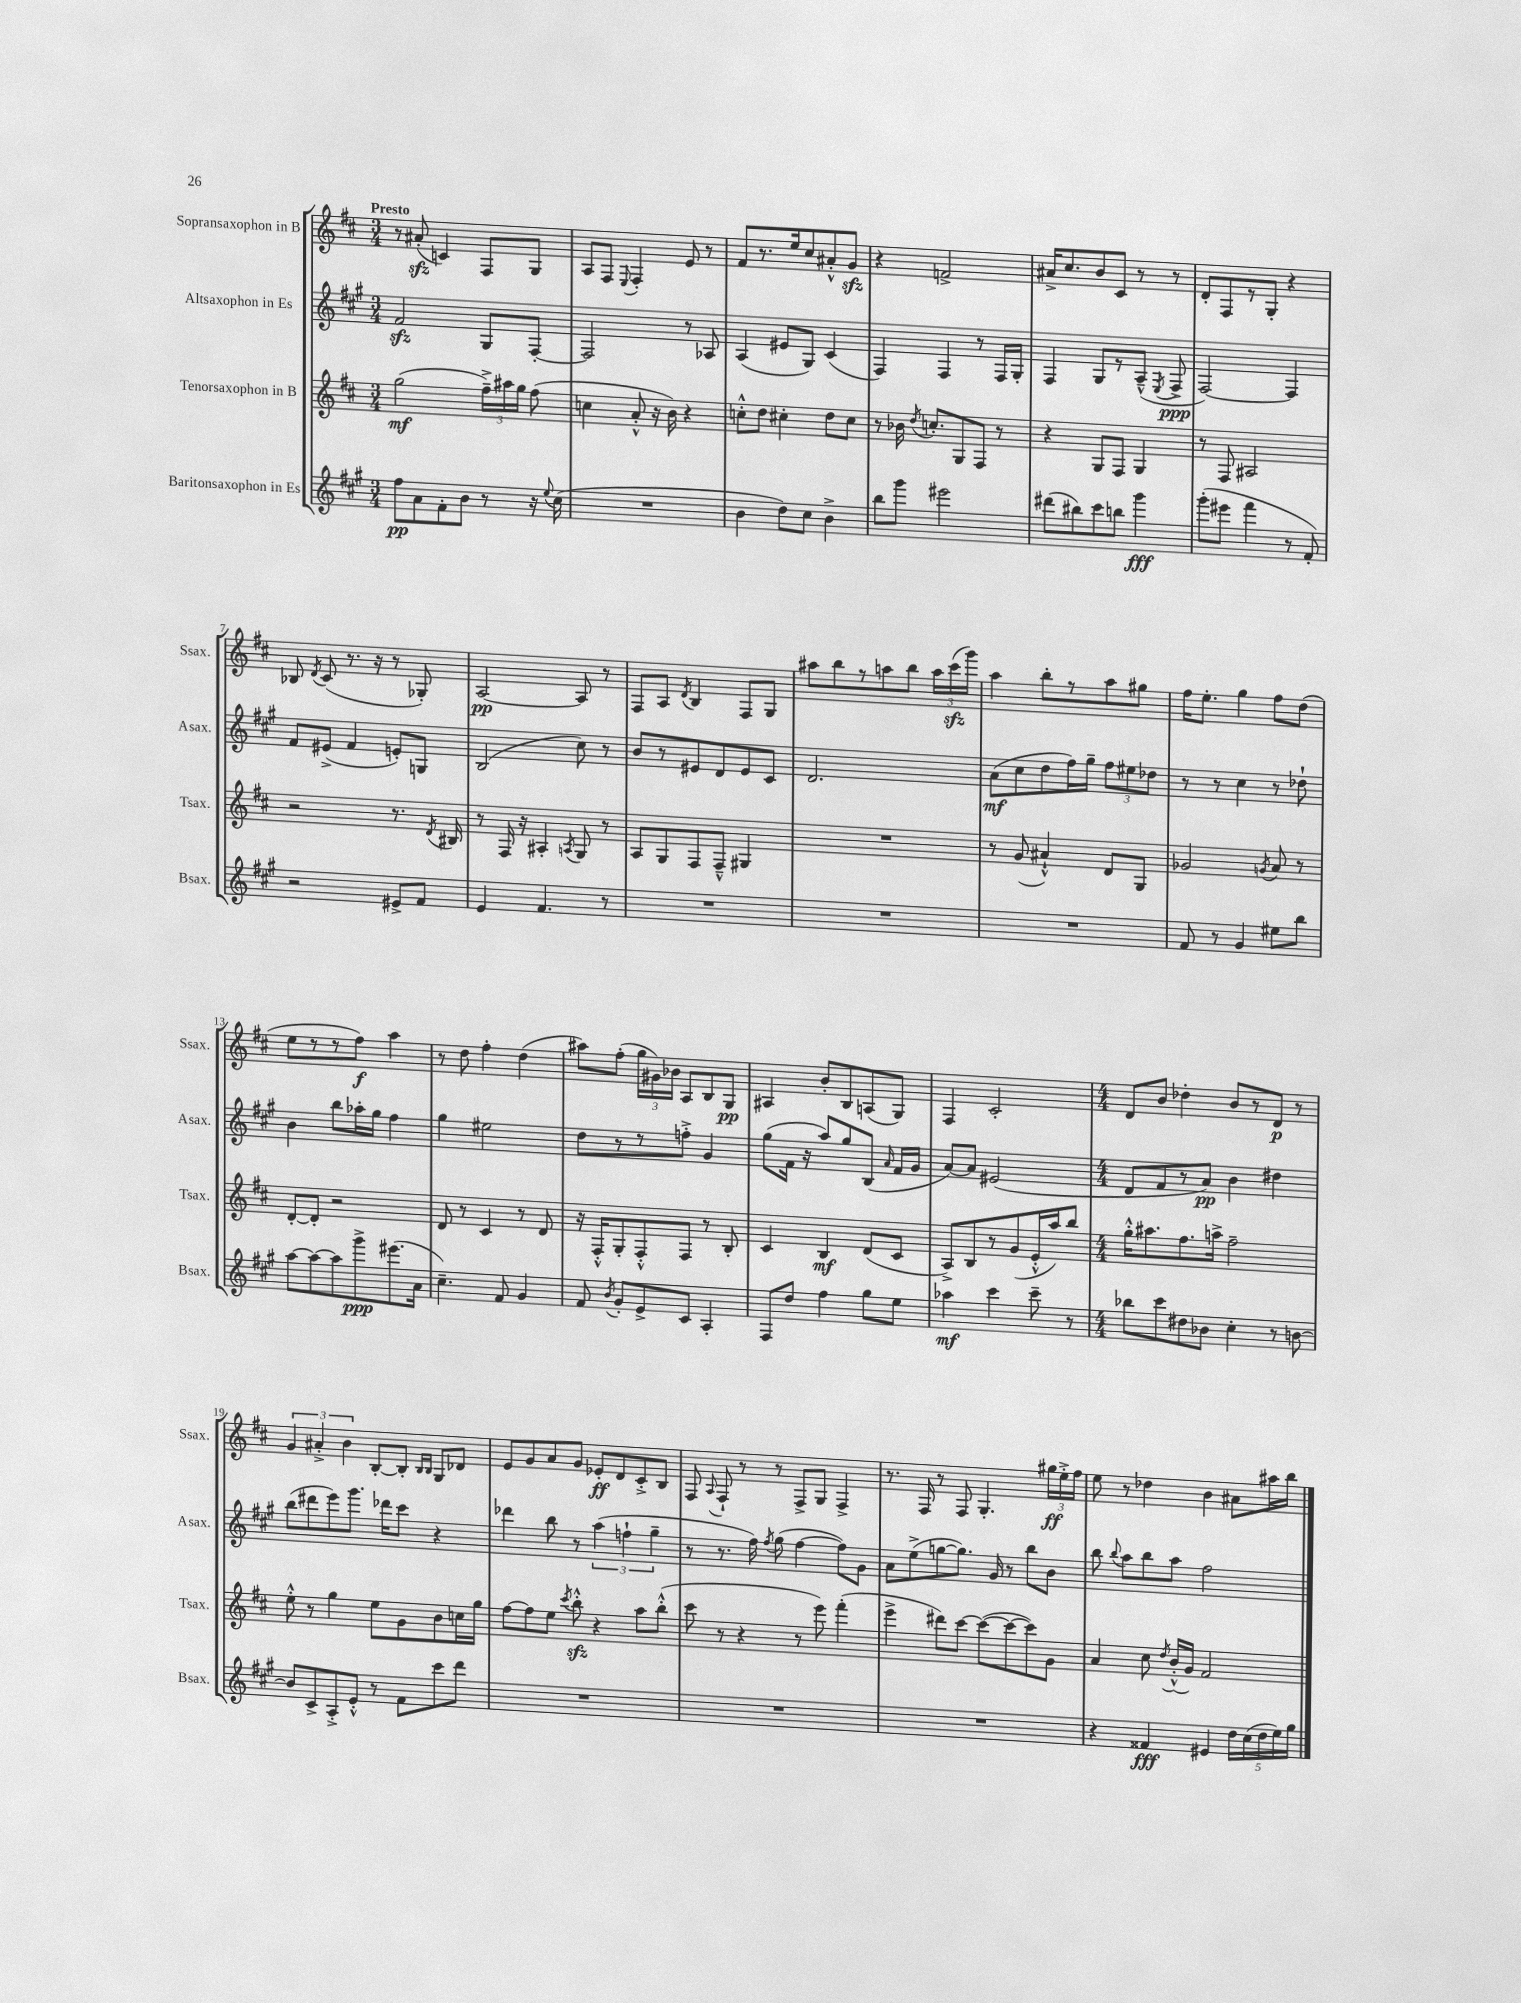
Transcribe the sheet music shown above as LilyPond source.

<<
\new StaffGroup <<
\new Staff = "s0" \with { instrumentName = "Sopransaxophon in B" shortInstrumentName = "Ssax." } {
    \clef treble \key d \major \numericTimeSignature \time 3/4 \tempo "Presto"
    \autoBeamOff r8 ais'8-.\sfz( c'4) fis8[ g8] |
    a8[ fis8] \appoggiatura { e8 } fis4-. e'8 r8 |
    fis'8[ r8. e''16 cis''8 ais'8-.-^ g'8]\sfz |
    r4 f'2-> |
    ais'16[-> cis''8. b'8 cis'8] r8 r8 |
    d'8[-. fis8 r8 g8]-. r4 |
    bes8 \acciaccatura { d'8 } cis'8( r8. r16 r8 ges8-.) |
    a2~\pp a8 r8 |
    fis8[ a8] \acciaccatura { d'8 } b4 fis8[ g8] |
    ais''8[ b''8 r8 a''8 b''8] \tuplet 3/2 { a''16[ cis'''16\sfz( g'''16]) } |
    a''4 b''8[-. r8 a''8 gis''8] |
    fis''16[ e''8.]-. g''4 fis''8[ d''8]( |
    e''8[ r8 r8 fis''8]\f) a''4 |
    r8 d''8 fis''4-. d''4( |
    ais''8[) fis''8]-.( \tuplet 3/2 { g''16[ gis'16) bes'16] } a8[ b8 g8]\pp |
    ais4 b'8[-. b8 a8( g8]) |
    fis4 cis'2-. |
    \numericTimeSignature \time 4/4 d'8[ b'8] des''4-. b'8[ r8 d'8]\p r8 |
    \tuplet 3/2 { g'4 ais'4-.-> b'4 } b8[~-. b8]-. \grace { b16[ b16] } g8[ des'8] |
    e'8[ g'8 a'8 g'8] ees'8[-.\ff d'8 cis'8-.-> b8] |
    fis8 \appoggiatura { a8 } fis8-! r8 r8 fis8[-> g8] fis4-> |
    r8. fis16 r8 fis8 g4.-. \tuplet 3/2 { gis''16[\ff e''16-.-> fis''16] } |
    e''8 r8 des''4 b'4 ais'8[ ais''16 b''16] \bar "|." |
}
\new Staff = "s1" \with { instrumentName = "Altsaxophon in Es" shortInstrumentName = "Asax." } {
    \clef treble \key a \major \numericTimeSignature \time 3/4
    \autoBeamOff fis'2\sfz gis8[ fis8]~-. |
    fis2 r8 aes8 |
    a4( eis'8[ gis8]) cis'4( |
    fis4) fis4 r8 fis16[ gis16]-. |
    fis4 gis8[ r8 a8]---^( \acciaccatura { e8 } fis8->\ppp |
    fis2~) fis4 |
    fis'8[ eis'8]->( fis'4 e'8[-.) g8] |
    b2( cis''8) r8 |
    b'8[ r8 eis'8 d'8 eis'8 cis'8] |
    d'2. |
    a'8[\mf( cis''8 d''8 fis''16) gis''16]-- \tuplet 3/2 { fis''8[ eis''8 des''8] } |
    r8 r8 cis''4 r8 des''8-! |
    b'4 b''8[ aes''16-. gis''16] fis''4 |
    gis''4 eis''2 |
    d''8[ r8 r8 f''8]-.-> gis'4 |
    gis''8[( fis'16] r16 a''8[) gis''8 b8]( \grace { a'16 } fis'16[ gis'16] |
    a'8[~) a'8] eis'2( |
    \numericTimeSignature \time 4/4 d'8[ fis'8 r8 a'8]\pp) b'4 dis''4 |
    b''8[( dis'''8 e'''8) gis'''8.] des'''16[ cis'''8] r4 |
    des'''4 b''8 r8 \tuplet 3/2 { a''4( f''4-! gis''4-- } |
    r8 r8. fis''16) \acciaccatura { fis''8 } gis''8( fis''4~ fis''8[) gis'8] |
    a'8[ e''8->( g''8~ g''8.]) gis'16 r8 b''8[ b'8] |
    b''8 \appoggiatura { b''8 } a''8[ b''8 a''8] fis''2 \bar "|." |
}
\new Staff = "s2" \with { instrumentName = "Tenorsaxophon in B" shortInstrumentName = "Tsax." } {
    \clef treble \key d \major \numericTimeSignature \time 3/4
    \autoBeamOff g''2\mf( \tuplet 3/2 { fis''16[--->) ais''16 g''16] } fis''8( |
    c''4 a'8-.-^ r16 b'16) r4 |
    c''8[-.-^ d''8] cis''4-. d''8[ cis''8] |
    r8 bes'16 \acciaccatura { d''8 } c''8.[-. g8 fis8] r8 |
    r4 g8[ fis8] g4 |
    r8 fis8 ais2 |
    r2 r8. \acciaccatura { d'8 } bis16 |
    r8 fis16 r16 ais4-. \acciaccatura { a8 } g8 r8 |
    a8[ g8 fis8 fis8]---^ gis4 |
    R2. |
    r8 g'8( ais'4-!-^) d'8[ g8] |
    ges'2 \acciaccatura { g'8 } a'8 r8 |
    d'8[~-. d'8]-. r2 |
    d'8 r8 cis'4 r8 d'8 |
    r16 fis16[-.-^ g8-. fis8-.-^ fis8] r8 b8-. |
    cis'4 b4\mf d'8[( cis'8] |
    a8[->) b8 r8 g'8( e'16-.-^ a''16) b''8] |
    \numericTimeSignature \time 4/4 g''16[-.-^ ais''8. fis''8. a''16]-> fis''2-- |
    e''8-.-^ r8 g''4 e''8[ g'8 b'8 c''16 g''16] |
    fis''8[~ fis''8 e''8] \acciaccatura { cis'''8 } b''8-.-^\sfz r4 a''8[ b''8]-.-^( |
    cis'''8 r8 r4 r8 e'''8) fis'''4-.( |
    e'''4-> dis'''8[) cis'''8]~ cis'''8[~( cis'''8~ cis'''8) g'8] |
    a'4 cis''8 \acciaccatura { d''8 } b'16[-.-^( g'16]) fis'2 \bar "|." |
}
\new Staff = "s3" \with { instrumentName = "Baritonsaxophon in Es" shortInstrumentName = "Bsax." } {
    \clef treble \key a \major \numericTimeSignature \time 3/4
    \autoBeamOff fis''8[\pp a'8 fis'8-. b'8] r8 r16 \appoggiatura { e''8 } cis''16( |
    R2. |
    b'4 d''8[) cis''8] b'4-> |
    b''8[ gis'''8] eis'''2 |
    dis'''8[( bis''8) cis'''8 b''8] gis'''4\fff |
    gis'''8[-.( eis'''8] fis'''4 r8 fis'8-.) |
    r2 eis'8[-> fis'8] |
    e'4 fis'4. r8 |
    R2. |
    R2. |
    R2. |
    fis'8 r8 gis'4 eis''8[ b''8] |
    a''8[~ a''8~ a''8 gis'''8->\ppp eis'''8.( a'16] |
    cis''4.--) fis'8 gis'4 |
    fis'8 \acciaccatura { b'8 } gis'8[-. e'8-> cis'8] a4-. |
    fis8[ d''8] fis''4 gis''8[ e''8] |
    aes''4\mf cis'''4 cis'''8-- r8 |
    \numericTimeSignature \time 4/4 bes''8[ cis'''8 dis''8 bes'8] cis''4-. r8 b'8~ |
    b'8[ cis'8-> a8-.-> e'8]-.-^ r8 fis'8[ cis'''8 d'''8] |
    R1 |
    R1 |
    R1 |
    r4 fisis'4\fff eis'4 \tuplet 5/4 { d''16[ cis''16( d''16 e''16) gis''16] } \bar "|." |
}
>>
>>
